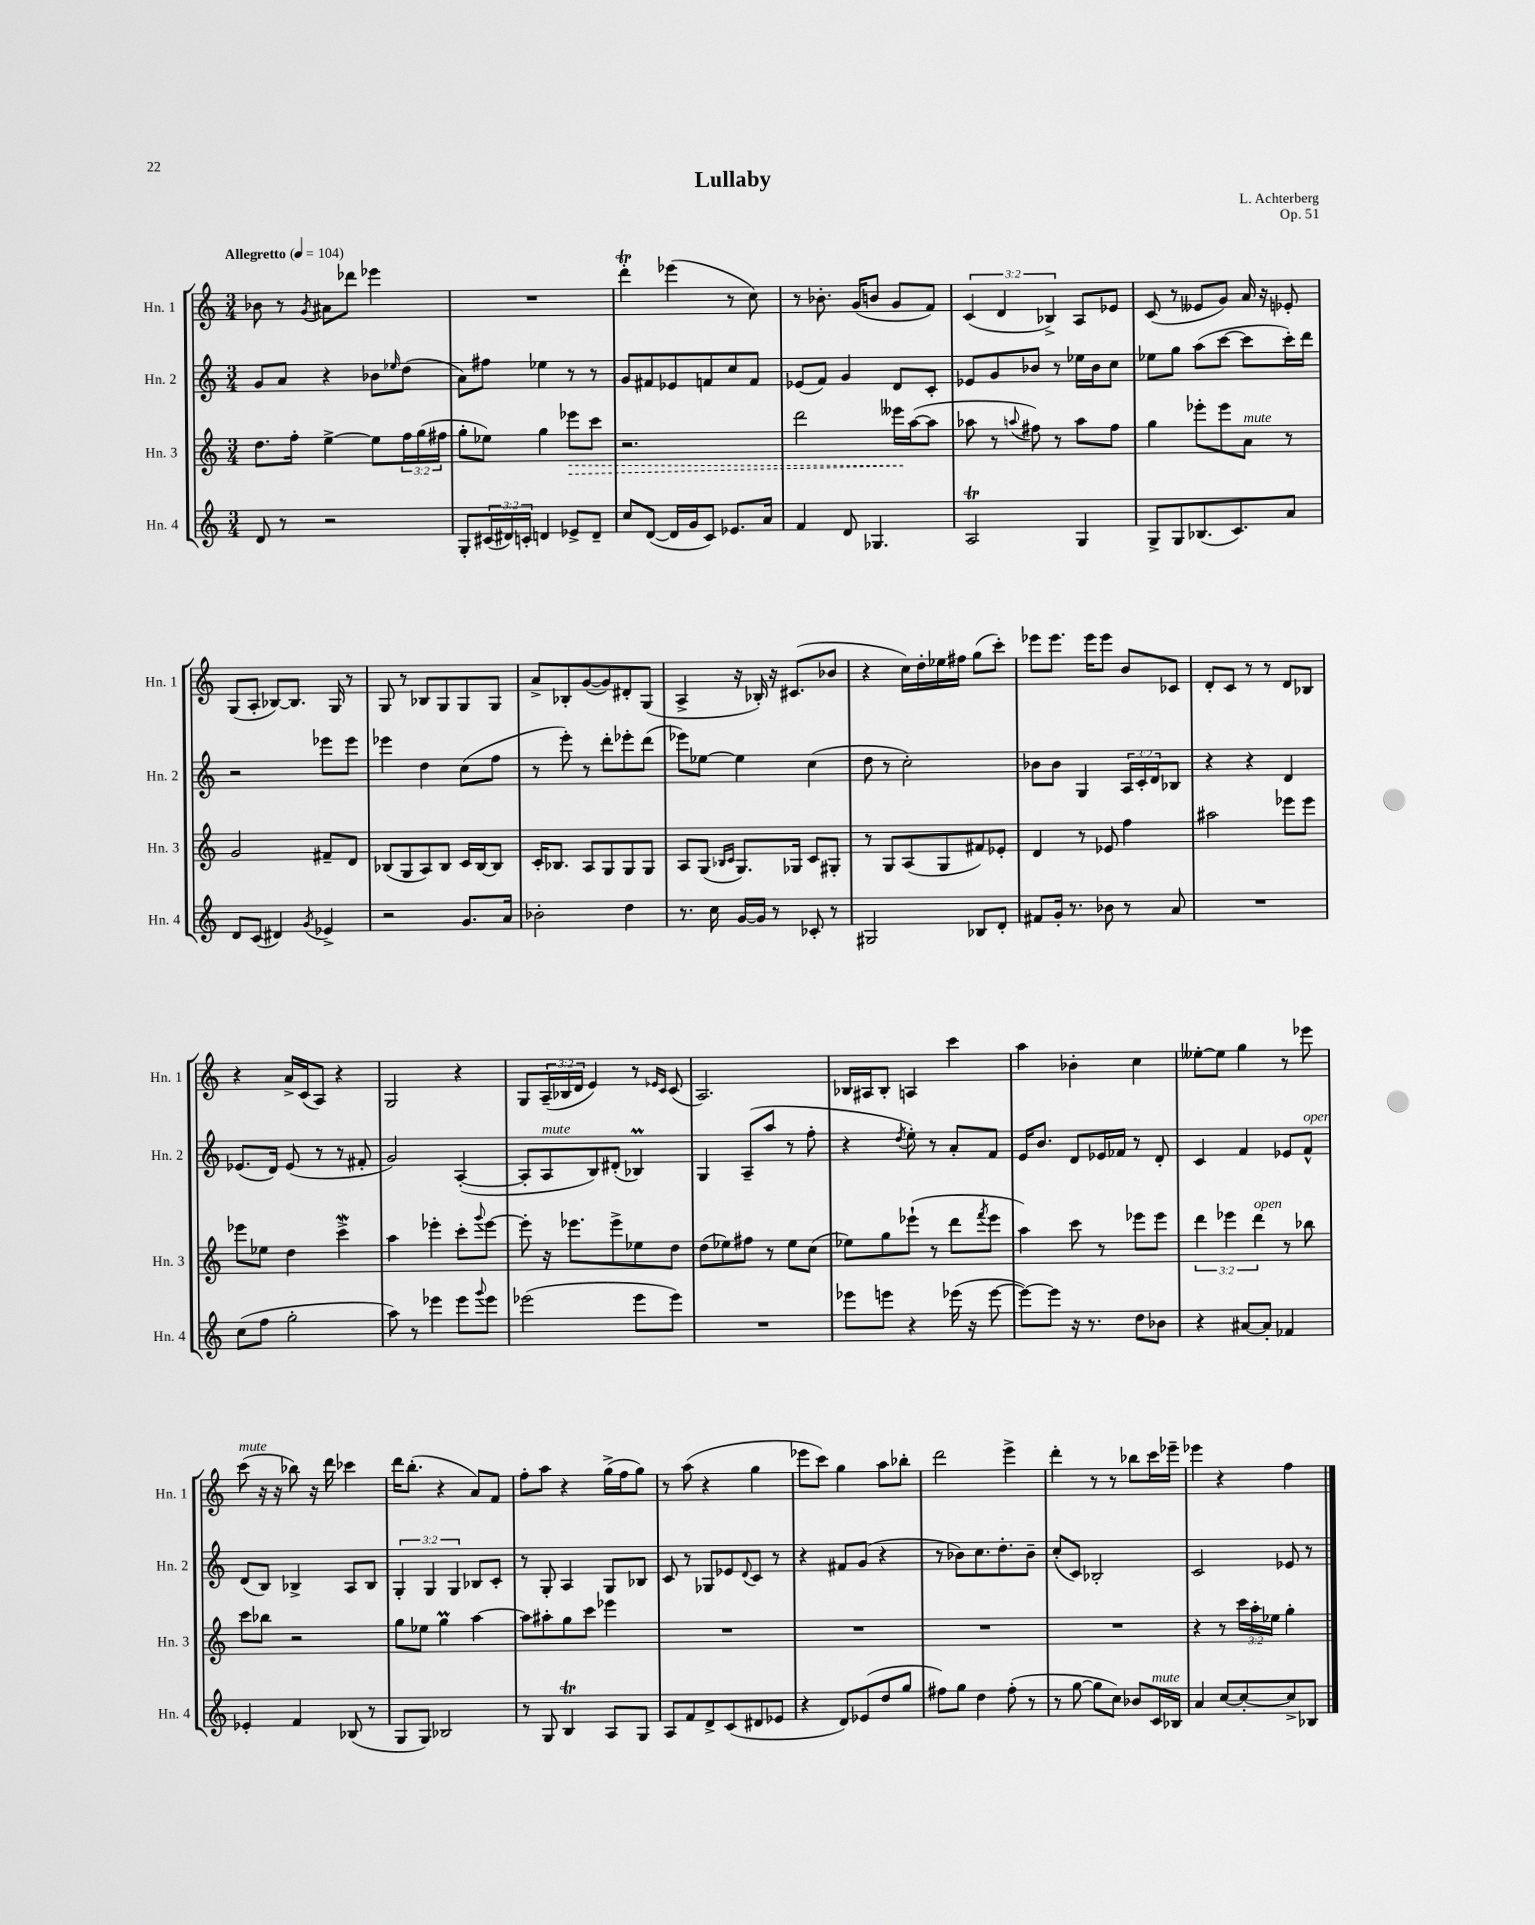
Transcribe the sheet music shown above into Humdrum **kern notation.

**kern	**kern	**dynam	**kern	**kern
*part4	*part3	*part3	*part2	*part1
*staff4	*staff3	*staff3	*staff2	*staff1
*I"Hn. 4	*I"Hn. 3	*	*I"Hn. 2	*I"Hn. 1
*I'Hn. 4	*I'Hn. 3	*	*I'Hn. 2	*I'Hn. 1
*clefG2	*clefG2	*	*clefG2	*clefG2
*k[]	*k[]	*	*k[]	*k[]
*M3/4	*M3/4	*	*M3/4	*M3/4
*MM104	*MM104	*	*MM104	*MM104
=1	=1	=1	=1	=1
!	!	!	!	!LO:TX:a:B:t=Allegretto
8d/	8.dd\L	.	8g/L	8b-X\
8r	.	.	8a/J	8r
.	16ff'\Jk	.	.	.
.	.	.	.	8qg/
2r	[4ee^\	.	4r	8a#X\L
.	.	.	.	8ddd-X\J
.	8ee\L]	.	8b-X\L	4eee-X\
.	.	.	16qqee-X/	.
.	24ff\L	.	(8dd\J	.
.	(24gg\	.	.	.
.	24ff#X\JJ	.	.	.
=2	=2	=2	=2	=2
8G'/L	8gg'\L	.	8a\L)	2.r
(24c#X/L	8ee-X\J)	.	8ff#X\J	.
24d#X/)	.	.	.	.
24cn'/JJ	.	.	.	.
4dn/	4gg\	.	4ee-X\	.
!	!	!LO:HP:b	!	!
8e-X^/L	8eee-X\L	>	8r	.
8d~/J	8ccc\J	.	8r	.
=3	=3	=3	=3	=3
8cc/L	2.r	.	8g/L	4dddT'\
([8d/J	.	.	8f#X/	.
16d/LL]	.	.	8e-X/	(4eee-X\
16g/J	.	.	.	.
8c/J)	.	.	8fn/	.
8.e-X/L	.	.	8cc/	8r
.	.	.	8f/J	8cc\)
16a/Jk	.	.	.	.
=4	=4	=4	=4	=4
4f/	2ddd\	.	(8e-X/L	8r
.	.	.	8f/J)	8.b-X'\
8d/	.	.	4g/	.
.	.	.	.	(16g/KL
4.G-X/	.	.	.	8bn/J
.	16eee--X\LL	.	8d/L	8g/L
.	([16aa\J	]	.	.
.	8aa\J]	.	8c'/J	8f/J)
=5	=5	=5	=5	=5
2AT/	8aa-X\	.	8e-X/L	(6c/
.	8r	.	8g/	.
.	.	.	.	6d/
.	8qqaan/	.	.	.
.	8ff#X\)	.	8b-X/J	.
.	.	.	.	6B-X^/)
.	8r	.	8r	.
4G/	8aa\L	.	16ee-X\LL	8A/L
.	.	.	16b-\J	.
.	8ff#\J	.	8cc\J	8e-X/J
=6	=6	=6	=6	=6
8G^/L	4gg\	.	8ee-X\L	(8c/
8G/	.	.	8gg\J	8r
(8.B-X/	8eee-X'\L	.	(8aa\L	8e--X/L
.	8eee-\	.	[8ccc\J	8g/J)
8.c/)	.	.	.	.
!	!LO:TX:a:i:t=mute	!	!	!
.	8a\J	.	8ccc\L]	16a/
.	.	.	.	16r
8a/J	8r	.	16ccc'\L)	8e-X'/
.	.	.	16ddd\JJ	.
!!LO:LB:g=z
=7	=7	=7	=7	=7
8d/L	2g/	.	2r	(8G/L
(8c/J	.	.	.	8A'/J
4d#X/)	.	.	.	[8B-X/L)
.	.	.	.	8.B-/J]
8qg/	.	.	.	.
4e-X^/	8f#X~/L	.	8eee-X\L	.
.	.	.	.	16G/
.	8d/J	.	8eee-\J	8r
=8	=8	=8	=8	=8
2r	(8B-X/L	.	4eee-X\	8G/
.	8G/	.	.	8r
.	8A/)	.	4dd\	8B-X/L
.	8B-/J	.	.	8G/
8.g/L	16c/LL	.	(8cc\L	8G/
.	[16B-/J	.	.	.
.	8B-/J]	.	8ff\J	8G/J
16a/Jk	.	.	.	.
=9	=9	=9	=9	=9
2b-X'\	16c'/KL	.	8r	8a^/L
.	8.B-X/J	.	.	.
.	.	.	8eee'\)	8B-X'/
.	8A/L	.	8r	([8g/
.	8G/	.	8ddd'\L	8g/])
4dd\	8G/	.	8eee-X'\	8d#X'/
.	8G/J	.	(8ddd\J	(8G/J
=10	=10	=10	=10	=10
8.r	8A/L	.	8eee-X\L)	4A^/
.	(8G/J	.	[8ee-X\J	.
16cc\	.	.	.	.
.	16qqB-X/LL	.	.	.
.	16qqc/JJ	.	.	.
[16g/LL	8.G/L)	.	4ee-\]	16r
16g/JJ]	.	.	.	16B-X'/)
8r	.	.	.	16r
.	16G-X/Jk	.	.	(8.c#X/L
8c-X'/	8c/L	.	(4cc\	.
8r	8G#X'/J	.	.	8b-X/J
=11	=11	=11	=11	=11
2G#X/	8r	.	8dd\	4r
.	8G/L	.	8r	.
.	(8A/	.	2cc'\)	16cc\LL)
.	.	.	.	16dd'\
.	8G/	.	.	16ee-X\
.	.	.	.	16ff#X\JJ
8B-X/L	8f#X/)	.	.	(8gg\L
8d'/J	8e-X'/J	.	.	8ccc'\J)
=12	=12	=12	=12	=12
8f#X/L	4d/	.	8b-X\L	8eee-X\L
16g'/Jk	.	.	8b-\J	8.eee-\J
8.r	.	.	.	.
.	8r	.	4G/	.
.	.	.	.	16eee-\KL
8b-X\	8e-X/	.	.	8eee-\J
8r	4ff\	.	24A/LL	8b/L
.	.	.	24c'/	.
.	.	.	24d/J	.
8a/	.	.	8B-X/J	8c-X/J
=13	=13	=13	=13	=13
2.r	2aa#X\	.	4r	8d'/L
.	.	.	.	8c/J
.	.	.	4r	8r
.	.	.	.	8r
.	8eee-X\L	.	4d/	8d/L
.	8eee-\J	.	.	8B-X/J
!!LO:LB:g=z
=14	=14	=14	=14	=14
(8cc\L	8eee-X\L	.	(8.e-X/L	4r
8ff\J	8ee-X\J	.	.	.
.	.	.	16d/Jk)	.
2gg'\	4dd\	.	(8e-/	16a^/LL
.	.	.	.	(16c/J
.	.	.	8r	8A/J)
.	4cccw^\	.	8r	4r
.	.	.	8f#X'/	.
=15	=15	=15	=15	=15
8aa\)	4aa\	.	2g/)	2G/
8r	.	.	.	.
4eee-X\	4eee-X'\	.	.	.
8eee-\L	8ccc'\L	.	([4A'/	4r
8qqggg/	8qqggg/	.	.	.
8eee-\J	[8eee-\J	.	.	.
=16	=16	=16	=16	=16
(2eee-X\	8eee-'\]	.	8A'/L]	8G/L
!	!	!	!LO:TX:a:i:t=mute	!
.	16r	.	8A/	(24A~/L
.	.	.	.	24B-X/
.	8.eee-X\L	.	.	.
.	.	.	.	24d/JJ
.	.	.	8B/)	4e/)
.	8eee-^\	.	(8d#X'/J	.
8eee-\L	8ee-X\	.	4B-XM/)	8r
.	.	.	.	16qqe-X/LL
.	.	.	.	16qqc/JJ
8eee-\J)	8dd\J	.	.	(8c/
=17	=17	=17	=17	=17
2.r	(8dd\L	.	4G/	2.A/)
.	8ee-X\)	.	.	.
.	8ff#X\J	.	(8A~/L	.
.	8r	.	8aa/J	.
.	8ee-\L	.	8r	.
.	(8cc\J	.	8ff'\	.
=18	=18	=18	=18	=18
8eee-X\L	8ee-X\L)	.	4r	16B-X/LL
.	.	.	.	16A#X/J
8eeen\J	8gg\	.	.	8B-'/J
.	.	.	8qdd/	.
4r	(8eee-X`\J	.	8ee'\)	4An/
.	8r	.	8r	.
(16eee-X\	8ddd\L	.	8a'/L	4ccc\
16r	.	.	.	.
.	8qfff/	.	.	.
[8eee-\	8eee-\J	.	8f/J	.
=19	=19	=19	=19	=19
8eee-\L_)	4aa\)	.	16e/KL	4aa\
.	.	.	8.b/J	.
8eee-\J]	.	.	.	.
16r	8ccc\	.	8d/L	4b-X'\
8.r	.	.	.	.
.	8r	.	16e-X/L	.
.	.	.	16f-X/JJ	.
8dd\L	8eee-X\L	.	8r	4cc\
8b-X\J	8eee-\J	.	8d'/	.
=20	=20	=20	=20	=20
4r	6ddd\	.	4c/	[8ee--X'\L
.	.	.	.	8ee--\J]
.	6eee-X\	.	.	.
[8a#X/L	.	.	4f/	4gg\
!	!LO:TX:a:i:t=open	!	!	!
.	6ddd\	.	.	.
8a#'/J]	.	.	.	.
4f-X/	8r	.	8e-X/L	8r
!	!	!	!LO:TX:a:i:t=open	!
.	8bb-X\	.	8f^^/J	8eee-X\
!!LO:LB:g=z
=21	=21	=21	=21	=21
!	!	!	!	!LO:TX:a:i:t=mute
4e-X'/	8ccc\L	.	(8d/L	(8ccc\
.	8bb-X\J	.	8B/J)	16r
.	.	.	.	16r
4f/	2r	.	4B-X^/	8bb-X\)
.	.	.	.	16r
.	.	.	.	16ddd\
(8B-X/	.	.	8A/L	4ccc-X\
8r	.	.	8B-/J	.
=22	=22	=22	=22	=22
8G/L	8gg\L	.	6G'/	16ddd\KL
.	.	.	.	(8.bb'\J
8G/J)	8ee-X\J	.	.	.
.	.	.	6G/	.
2B-X/	4ggM\	.	.	4r
.	.	.	6G/	.
.	[4aa\	.	8B-X/L	8a/L)
.	.	.	8c'/J	8f/J
=23	=23	=23	=23	=23
8r	8aa\L]	.	8r	8ff'\L
8G/	8aa#X'\	.	8G'/	8aa\J
4Bt/	8gg\	.	4A/	4r
.	8ccc\J	.	.	.
8A/L	4eee-X\	.	8G/L	(16gg^\LL
.	.	.	.	16ff\J
8G/J	.	.	8B-X/J	8gg\J)
=24	=24	=24	=24	=24
8A/L	2.r	.	8c/	8r
8f/	.	.	8r	(8aa\
8d^/	.	.	8G-X/L	4r
(8c/	.	.	8e-X/	.
.	.	.	8qqd/	.
8d#X/	.	.	8c/J	4gg\
8e-X/J	.	.	8r	.
=25	=25	=25	=25	=25
4r	2.r	.	4r	8eee-X\L
.	.	.	.	8ccc\J)
8d/L)	.	.	8f#X/L	4gg\
(8e-X/	.	.	(8g/J	.
8dd/	.	.	4r	8aa\L
8gg/J	.	.	.	8bb-X'\J
=26	=26	=26	=26	=26
8ff#X\L)	2.r	.	8r	2ddd\
8gg\J	.	.	8b-X\L)	.
4dd\	.	.	8.cc\	.
.	.	.	8.dd'\	.
(8ff#'\	.	.	.	4eee^\
8r	.	.	8b-~\J	.
=27	=27	=27	=27	=27
8r	2.r	.	(8cc'/L	4ddd'\
[8gg\	.	.	8c/J)	.
8gg\L]	.	.	2B-X'/	8r
8cc\J)	.	.	.	8r
8b-X/L	.	.	.	8bb-X\L
!LO:TX:a:i:t=mute	!	!	!	!
16c/L	.	.	.	16ccc\L
16B-X/JJ	.	.	.	16eee-X~\JJ
=28	=28	=28	=28	=28
4a/	4r	.	2c/	4eee-X\
[8cc/L	8r	.	.	4r
8cc'/_	24ccc\LL	.	.	.
.	24aa'\	.	.	.
.	24ee-X\JJ	.	.	.
8cc^/]	4gg'\	.	8e-X/	4ff\
8B-X/J	.	.	8r	.
==	==	==	==	==
*-	*-	*-	*-	*-
